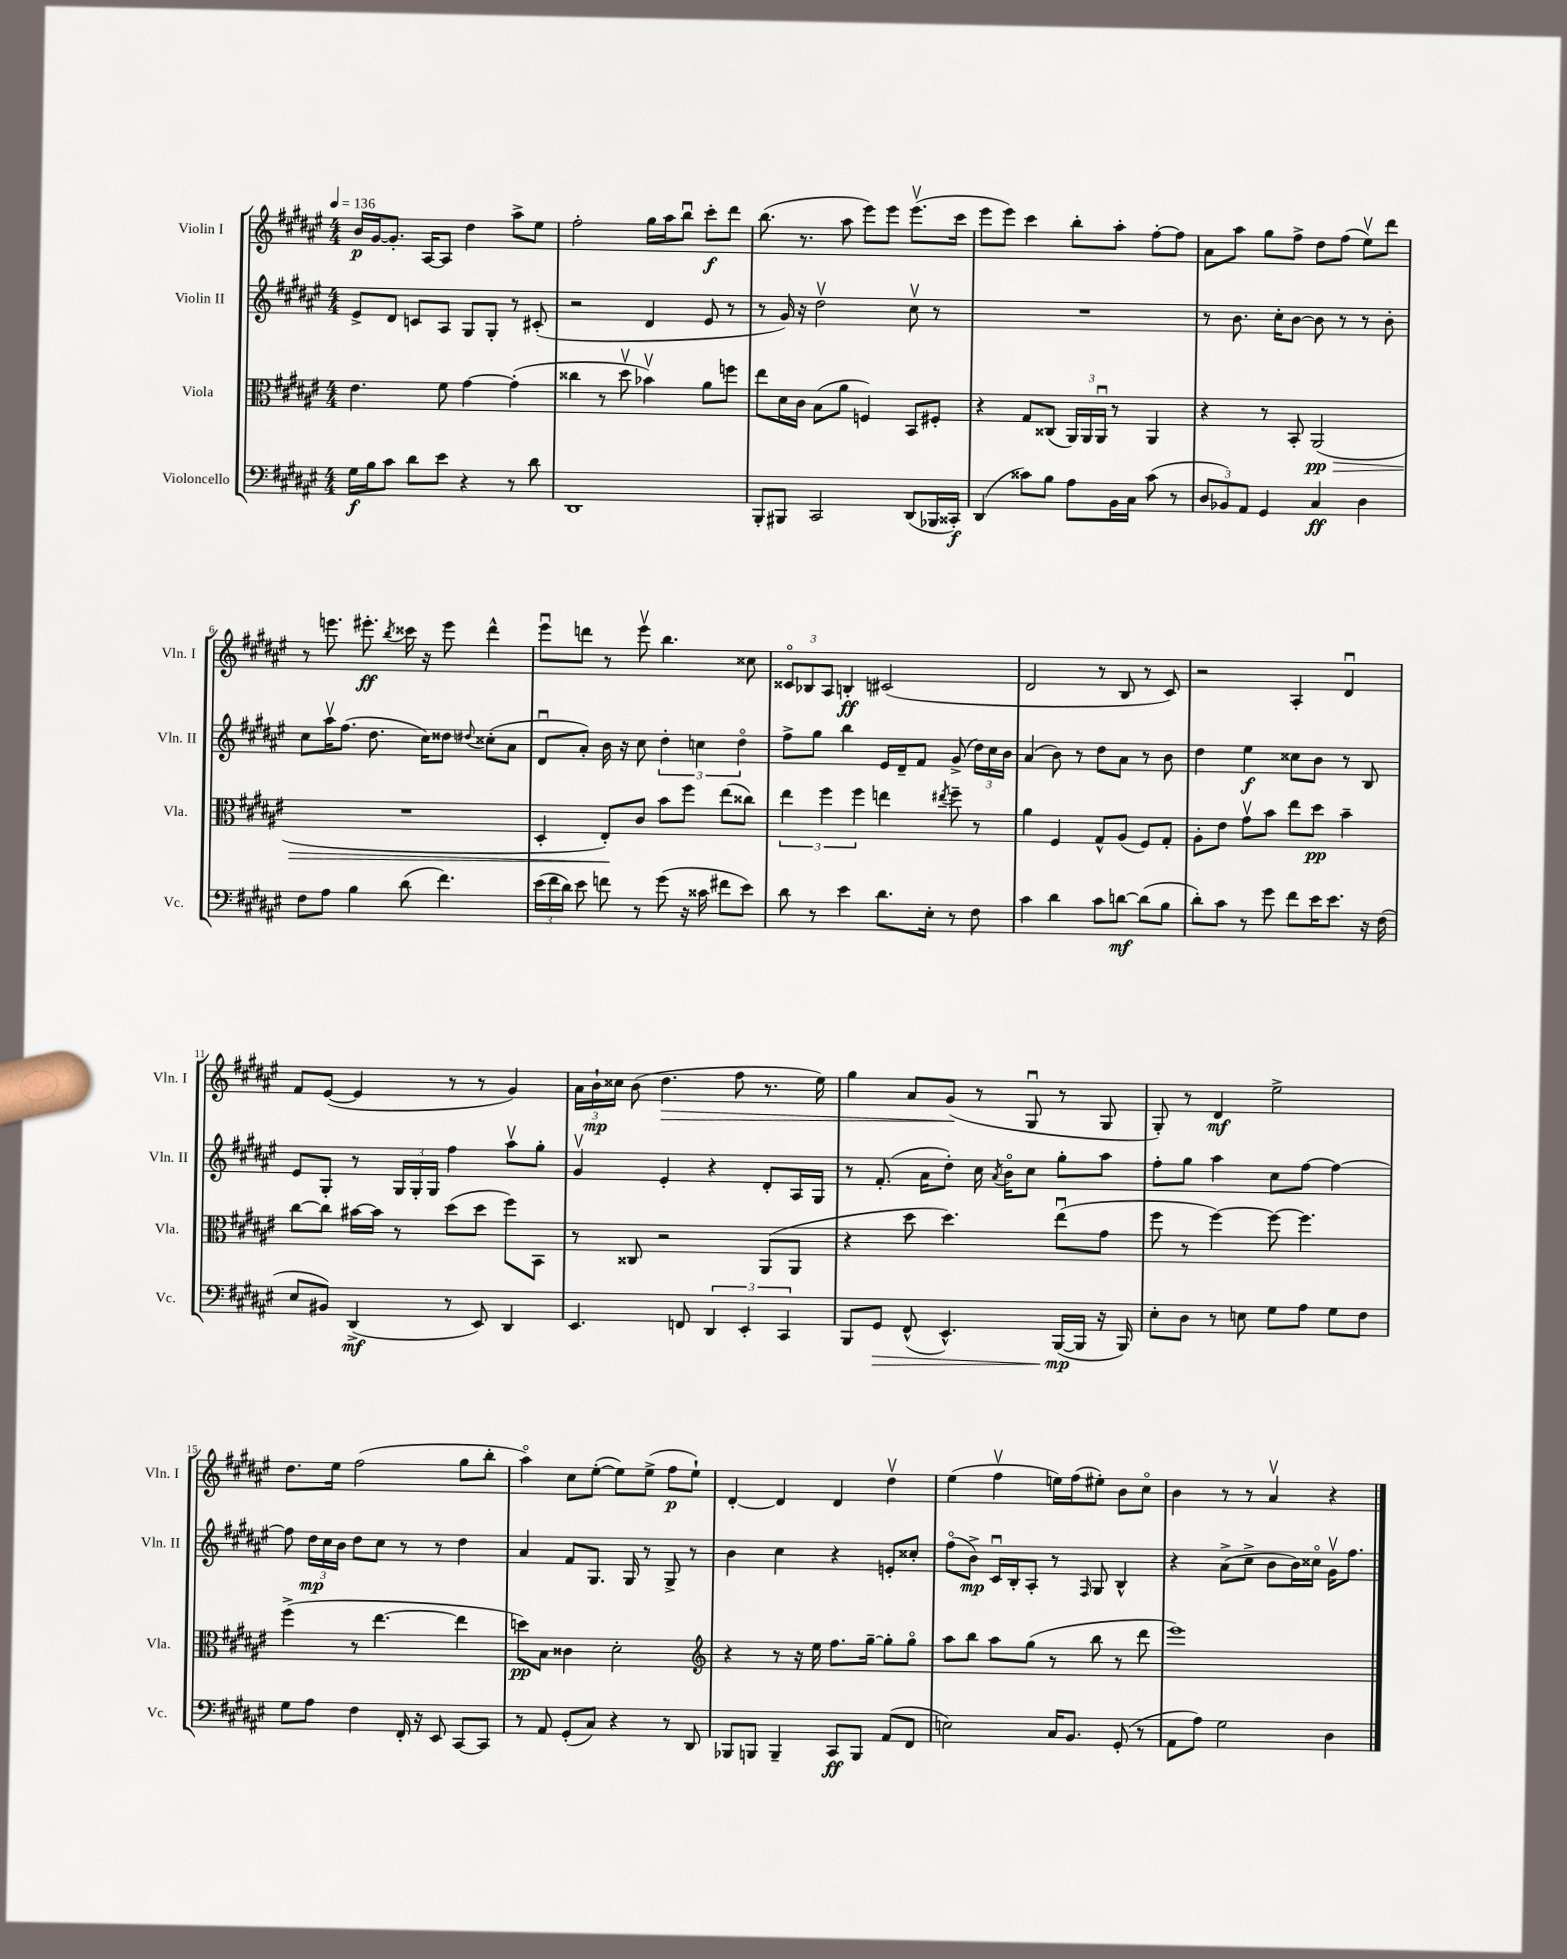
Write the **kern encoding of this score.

**kern	**kern	**kern	**kern
*staff4	*staff3	*staff2	*staff1
*clefF4	*clefC3	*clefG2	*clefG2
*k[f#c#g#d#a#e#]	*k[f#c#g#d#a#e#]	*k[f#c#g#d#a#e#]	*k[f#c#g#d#a#e#]
*M4/4	*M4/4	*M4/4	*M4/4
*MM136	*MM136	*MM136	*MM136
16G#	4.e#	8e#^	16b
16B	.	.	[16g#
8c#	.	8d#	8.g#']
8d#	.	8c	.
.	.	.	[16A#
8e#	8f#	8A#	8A#]
4r	[4g#	8G#	4dd#
.	.	8G#'	.
8r	(4g#']	8r	8aa#^
8d#	.	(8c#'	8ee#
=	=	=	=
1DD#	4cc##	2r	2ff#'
.	8r	.	.
.	8dd#v	.	.
.	4b-v)	4d#	16gg#
.	.	.	16aa#
.	.	.	8bbu
.	8a#	8e#	8ccc#'
.	8ff	8r	8ddd#
=	=	=	=
8BBB'	8ee#	8r	(8.bb
8BBB#	16d#	16g#)	.
.	16c#	16r	8.r
2CC#	(8B	2dd#v	.
.	8a#	.	8aa#
.	4F)	.	8eee#)
.	.	.	8eee#
(8DD#	8BB	8cc#v	(8.eee#v
16BBB-	8F#'	8r	.
16CC##')	.	.	16ccc#
=	=	=	=
(4DD#	4r	1r	8eee#
.	.	.	8eee#)
8c##)	8G#	.	4ccc#
8B	(8C##	.	.
8A#	24AA#)	.	8bb'
.	24AA#	.	.
.	24AA#u	.	.
16BB	8r	.	8aa#'
16C#	.	.	.
(8c##	4AA#	.	[8ff#'
8r	.	.	8ff#]
=	=	=	=
12D#	4r	8r	8a#
12BB-)	.	.	.
.	.	8.b	8aa#
12AA#	.	.	.
4GG#	8r	.	8gg#
.	.	16cc#'	.
.	8BB'	[8b	8ff#^
4C#	(2AA#	8b]	8dd#
.	.	8r	(8ff#
4D#	.	8r	8ee#v)
.	.	8b'	8ddd#
=	=	=	=
8F#	1r	8cc#	8r
8A#	.	16aa#v	8.eee
.	.	(8.ff#	.
4B	.	.	.
.	.	.	8.eee#'
.	.	8.dd#	.
.	.	.	8qbb
(8d#	.	.	16ccc##
.	.	16cc#)	16r
4.f#)	.	8dd##	8eee#
.	.	8qqdd#	.
.	.	(8cc##'	4ddd#^^
.	.	8a#	.
=	=	=	=
(24e#	4D#'	8d#u	8eee#u
24f#	.	.	.
24d#)	.	.	.
8e#	.	8a#')	8ddd
8f	8E#')	16b	8r
.	.	16r	.
8r	8c#	8cc#	8eee#v
(8g#	8b	6dd#'	4.bb
16r	8ff#	.	.
.	.	6cc	.
16c##	.	.	.
8f#	(8ee#	.	.
.	.	6dd#o	.
8e#)	8cc##)	.	8cc##
=	=	=	=
8d#	6ee#	8ff#^	12c##o
.	.	.	12B-
8r	.	8gg#	.
.	6ff#	.	12A#
4e#	.	4bb	4B'
.	6ff#	.	.
8.d#	4ee	16e#	(2c#
.	.	16d#~	.
.	.	8f#	.
16E#'	.	.	.
.	8qee#	.	.
8r	8ff#~	(8g#^	.
8F#	8r	24dd#)	.
.	.	24cc#	.
.	.	24b	.
=	=	=	=
4c#	4a#	(4a#	2d#
4d#	4F#	8b)	.
.	.	8r	.
8c#	8G#^^	8dd#	8r
[8d	(8A#	8a#	8B
(8d]	8F#)	8r	8r
8B	8G#'	8b	8c#)
=	=	=	=
8d#')	8A#'	4dd#	2r
8c#	8e#	.	.
8r	8g#v	4ee#	.
8g#	8b	.	.
8f#	8ee#	8cc##	4A#'
16e#	8dd#	8b	.
8.e#	.	.	.
.	4b~	8r	4d#u
16r	.	8B	.
(16F#	.	.	.
=	=	=	=
8E#	[8cc#	8e#	8f#
8BB#)	8cc#]	8G#'	([8e#
(4DD#^	[16b#	8r	4e#]
.	16b#]	.	.
.	8r	24G#	.
.	.	24G#'	.
.	.	24G#	.
8r	(8dd#	4ff#	8r
8EE#)	8dd#	.	8r
4DD#	8ff#)	8aa#v	4g#)
.	8BB	8gg#'	.
=	=	=	=
4.EE#	8r	4g#v	24a#
.	.	.	24b`
.	.	.	24cc##
.	8C##	.	(8b
.	2r	4e#'	4.dd#
8FF	.	.	.
6DD#	.	4r	.
.	.	.	8ff#
6EE#'	.	.	.
.	(8AA#	8d#'	8.r
6CC#	.	.	.
.	8AA#	16A#	.
.	.	16G#	16ee#)
=	=	=	=
8BBB	4r	8r	4gg#
8GG#	.	(8.f#'	.
(8FF#^^	8dd#	.	8a#
.	.	16a#	.
4.EE#^^)	4.dd#)	8dd#')	(8g#
.	.	16cc#	8r
.	.	8qa#	.
.	.	16bo	.
.	.	8cc#	8G#u
([16BBB	(8ee#u	8gg#'	8r
16BBB]	.	.	.
16r	8g#	8aa#	8G#
16BBB)	.	.	.
=	=	=	=
8E#'	8ff#	8ff#'	8G#')
8D#	8r	8gg#	8r
8r	[4ff#)	4aa#	4d#
8E	.	.	.
8G#	8ff#_	8cc#	2ee#^
8A#	4.ff#]	[8ff#	.
8G#	.	4ff#_	.
8F#	.	.	.
=	=	=	=
8G#	(4ff#^	8ff#]	8.dd#
8A#	.	24dd#	.
.	.	24cc#	.
.	.	.	16ee#
.	.	24b	.
4F#	8r	8dd#	(2ff#
.	[4.ee#	8cc#	.
16FF#'	.	8r	.
16r	.	.	.
8EE#	.	8r	.
[8CC#	4ee#]	4dd#	8gg#
8CC#]	.	.	8bb'
=	=	=	=
8r	8dd)	4a#	4aa#o)
8AA#	8B	.	.
(8GG#'	4c##	8f#	8cc#
8C#)	.	8.G#	([8ee#'
4r	2d#'	.	8ee#])
.	.	16G#	.
.	.	8r	(8ee#^
8r	.	8G#^	8ff#
8DD#	.	8r	8ee#`)
=	=	=	=
*	*clefG2	*	*
8BBB-	4r	4b	[4d#'
8BBB	.	.	.
4BBB~	8r	4cc#	4d#]
.	16r	.	.
.	16ee#	.	.
8CC#	8.ff#	4r	4d#
8BBB	.	.	.
.	[16gg#~	.	.
(8AA#	8gg#']	8e'	4dd#v
8FF#	8gg#o	8cc##'	.
=	=	=	=
2E)	8aa#	(8ff#o	(4ee#
.	8bb	8b^)	.
.	8aa#	16c#u	4ff#v
.	.	16B'	.
.	(8gg#	8A#'	.
16C#	8r	8r	16ee)
8.BB	.	.	(16ff#
.	.	16qqF#	.
.	8bb	8G#	8ee#')
(8GG#'	8r	4B^^	8b
8r	8ddd#	.	8cc#o
=	=	=	=
8AA#	1eee#)	4r	4b
8A#)	.	.	.
2G#	.	(8a#^	8r
.	.	8cc#^	8r
.	.	8b	4a#v
.	.	16b)	.
.	.	16cc##o	.
4D#	.	16g#v	4r
.	.	8.ff#	.
==	==	==	==
*-	*-	*-	*-
